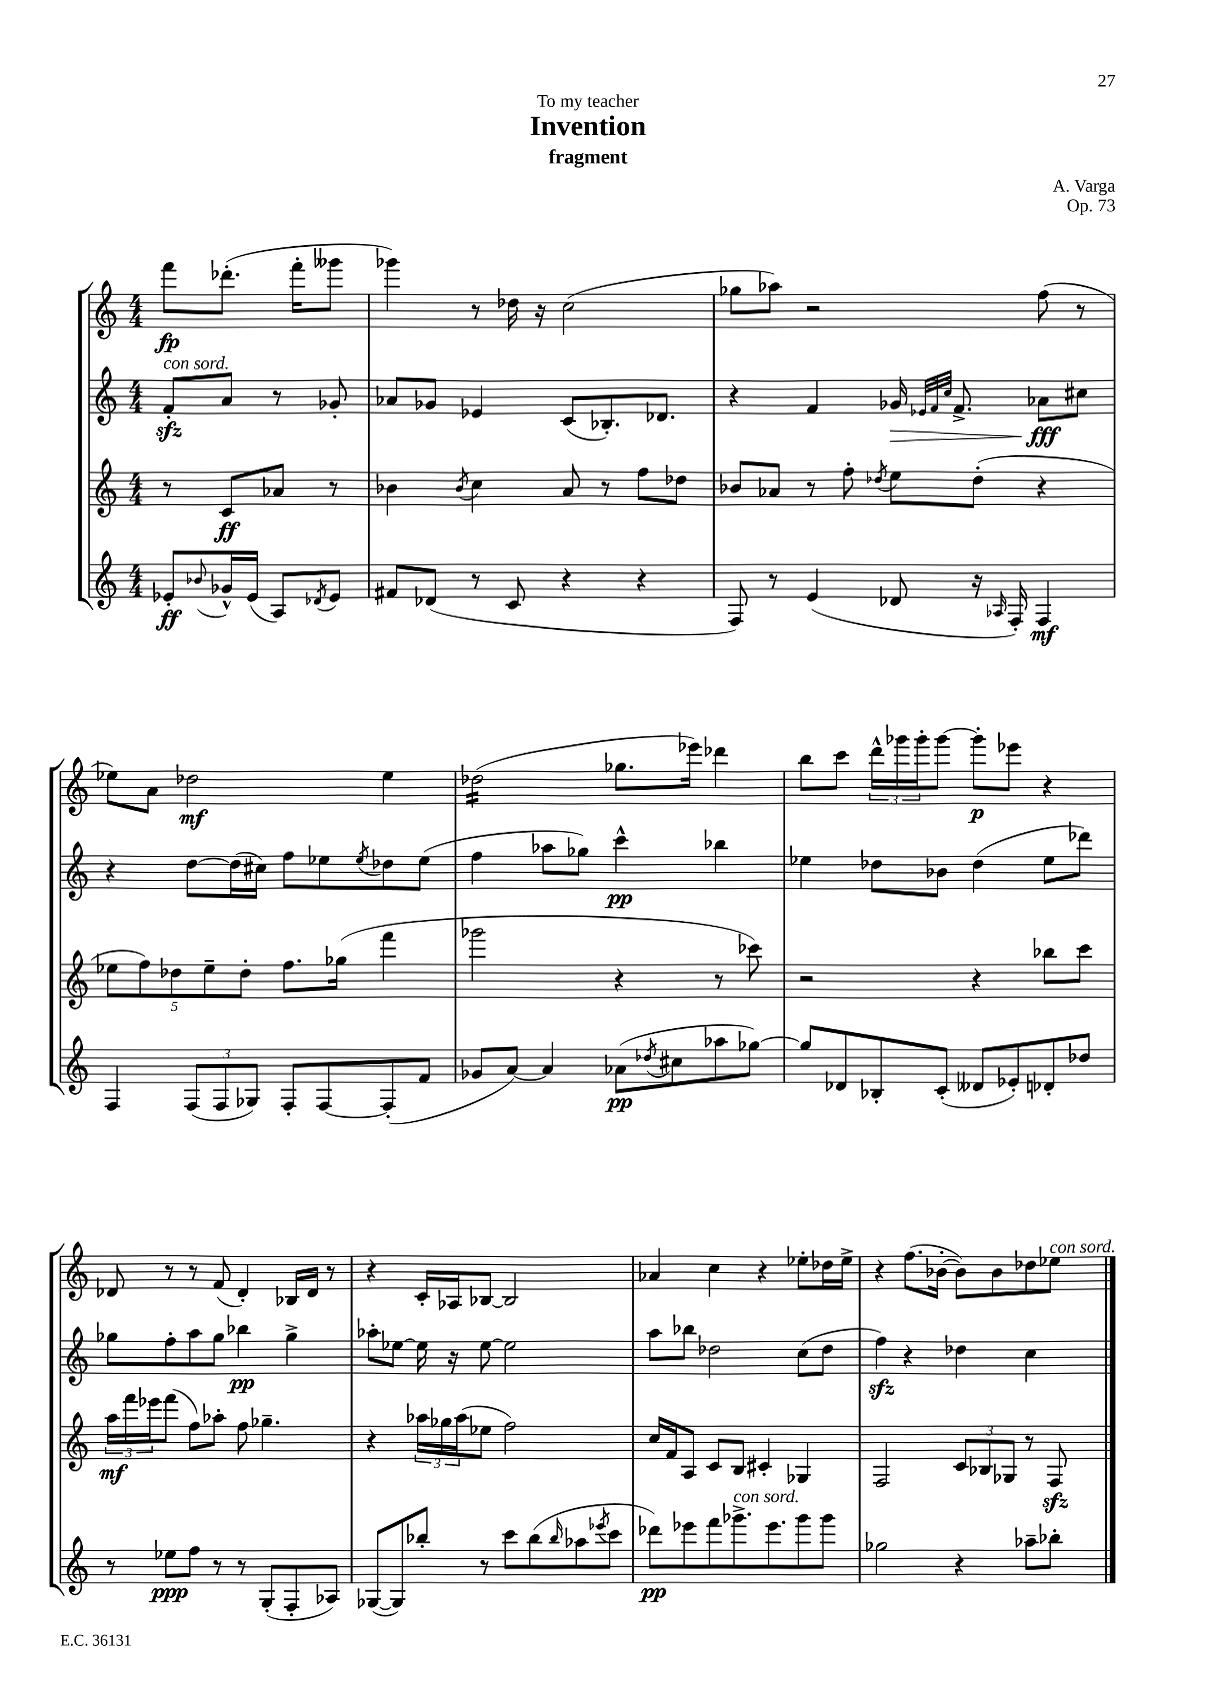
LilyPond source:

\header { title = "Invention" composer = "A. Varga" subtitle = "fragment" dedication = "To my teacher" opus = "Op. 73" }
<<
\new StaffGroup <<
\new Staff = "s0" {
    \clef treble \key c \major \numericTimeSignature \time 4/4 \partial 2
    f'''8\fp des'''8.-.( f'''16-. geses'''8 |
    ges'''4) r8 des''16 r16 c''2( |
    ges''8 aes''8) r2 f''8( r8 |
    ees''8) a'8 des''2\mf ees''4 |
    des''2:16( ges''8. ees'''16) des'''4 |
    b''8 c'''8 \tuplet 3/2 { d'''16-^ ges'''16 ges'''16-. } ges'''8~ ges'''8-.\p ees'''8 r4 |
    des'8 r8 r8 f'8( des'4-.) bes16 des'16 r8 |
    r4 c'16-. aes16 bes8~ bes2 |
    aes'4 c''4 r4 ees''8-. des''16 ees''16-> |
    r4 f''8.( bes'16~-. bes'8) bes'8 des''8 ees''8^\markup { \italic "con sord." } \bar "|." |
}
\new Staff = "s1" {
    \clef treble \key c \major \numericTimeSignature \time 4/4 \partial 2
    f'8-.\sfz^\markup { \italic "con sord." } a'8 r8 ges'8-. |
    aes'8 ges'8 ees'4 c'8( bes8.-.) des'8. |
    r4 f'4 ges'16\> \grace { ees'32 f'32 c''32 } f'8.-> aes'8\fff\! cis''8 |
    r4 d''8~ d''16( cis''16) f''8 ees''8 \acciaccatura { ees''8 } des''8 ees''8( |
    f''4 aes''8 ges''8) c'''4-^\pp bes''4 |
    ees''4 des''8 bes'8 des''4( ees''8 des'''8) |
    ges''8 f''8-. a''8 ges''8 bes''4\pp ges''4-> |
    aes''8-. ees''8~ ees''16 r16 ees''8~ ees''2 |
    a''8 bes''8 des''2 c''8( des''8 |
    f''4\sfz) r4 des''4 c''4 \bar "|." |
}
\new Staff = "s2" {
    \clef treble \key c \major \numericTimeSignature \time 4/4 \partial 2
    r8 c'8\ff aes'8 r8 |
    bes'4 \acciaccatura { bes'8 } c''4 a'8 r8 f''8 des''8 |
    bes'8 aes'8 r8 f''8-. \acciaccatura { des''8 } e''8 des''8-.( r4 |
    \tuplet 5/4 { ees''8 f''8) des''8 ees''8-- des''8-. } f''8. ges''16( f'''4 |
    ges'''2 r4 r8 ces'''8) |
    r2 r4 bes''8 c'''8 |
    \tuplet 3/2 { a''16\mf f'''16 ees'''16 } f'''8( f''8) aes''8-. f''8 ges''4.-- |
    r4 \tuplet 3/2 { aes''16 ges''16 aes''16( } ees''8 f''2) |
    c''16 f'16 a8 c'8 b8 cis'4-. ges4 |
    f2 \tuplet 3/2 { c'8 bes8 ges8 } r8 f8\sfz \bar "|." |
}
\new Staff = "s3" {
    \clef treble \key c \major \numericTimeSignature \time 4/4 \partial 2
    ees'8-.\ff \appoggiatura { bes'8 } ges'16-^ ees'16( a8) \acciaccatura { des'8 } ees'8 |
    fis'8 des'8( r8 c'8 r4 r4 |
    f8) r8 e'4( des'8 r16 \grace { aes16 } f16-.) f4\mf |
    f4 \tuplet 3/2 { f8( f8 ges8) } f8-. f8~ f8-.( f'8 |
    ges'8 a'8~) a'4 aes'8\pp( \acciaccatura { des''8 } cis''8 aes''8 ges''8~) |
    ges''8 des'8 bes8-. c'8-.( deses'8 ees'8-.) des'8-. des''8 |
    r8 ees''8\ppp f''8 r8 r8 g8-.( f8-. aes8) |
    ges8~( ges8) bes''8-. r8 c'''8 bes''8( \grace { bes''16 } aes''8 \acciaccatura { ees'''8 } c'''8 |
    des'''8\pp) ees'''8 f'''8 ges'''8.->^\markup { \italic "con sord." } ees'''8. ges'''8 ges'''8 |
    ges''2 r4 aes''8-- bes''8-. \bar "|." |
}
>>
>>
\layout { \context { \Score \remove "Bar_number_engraver" } }
